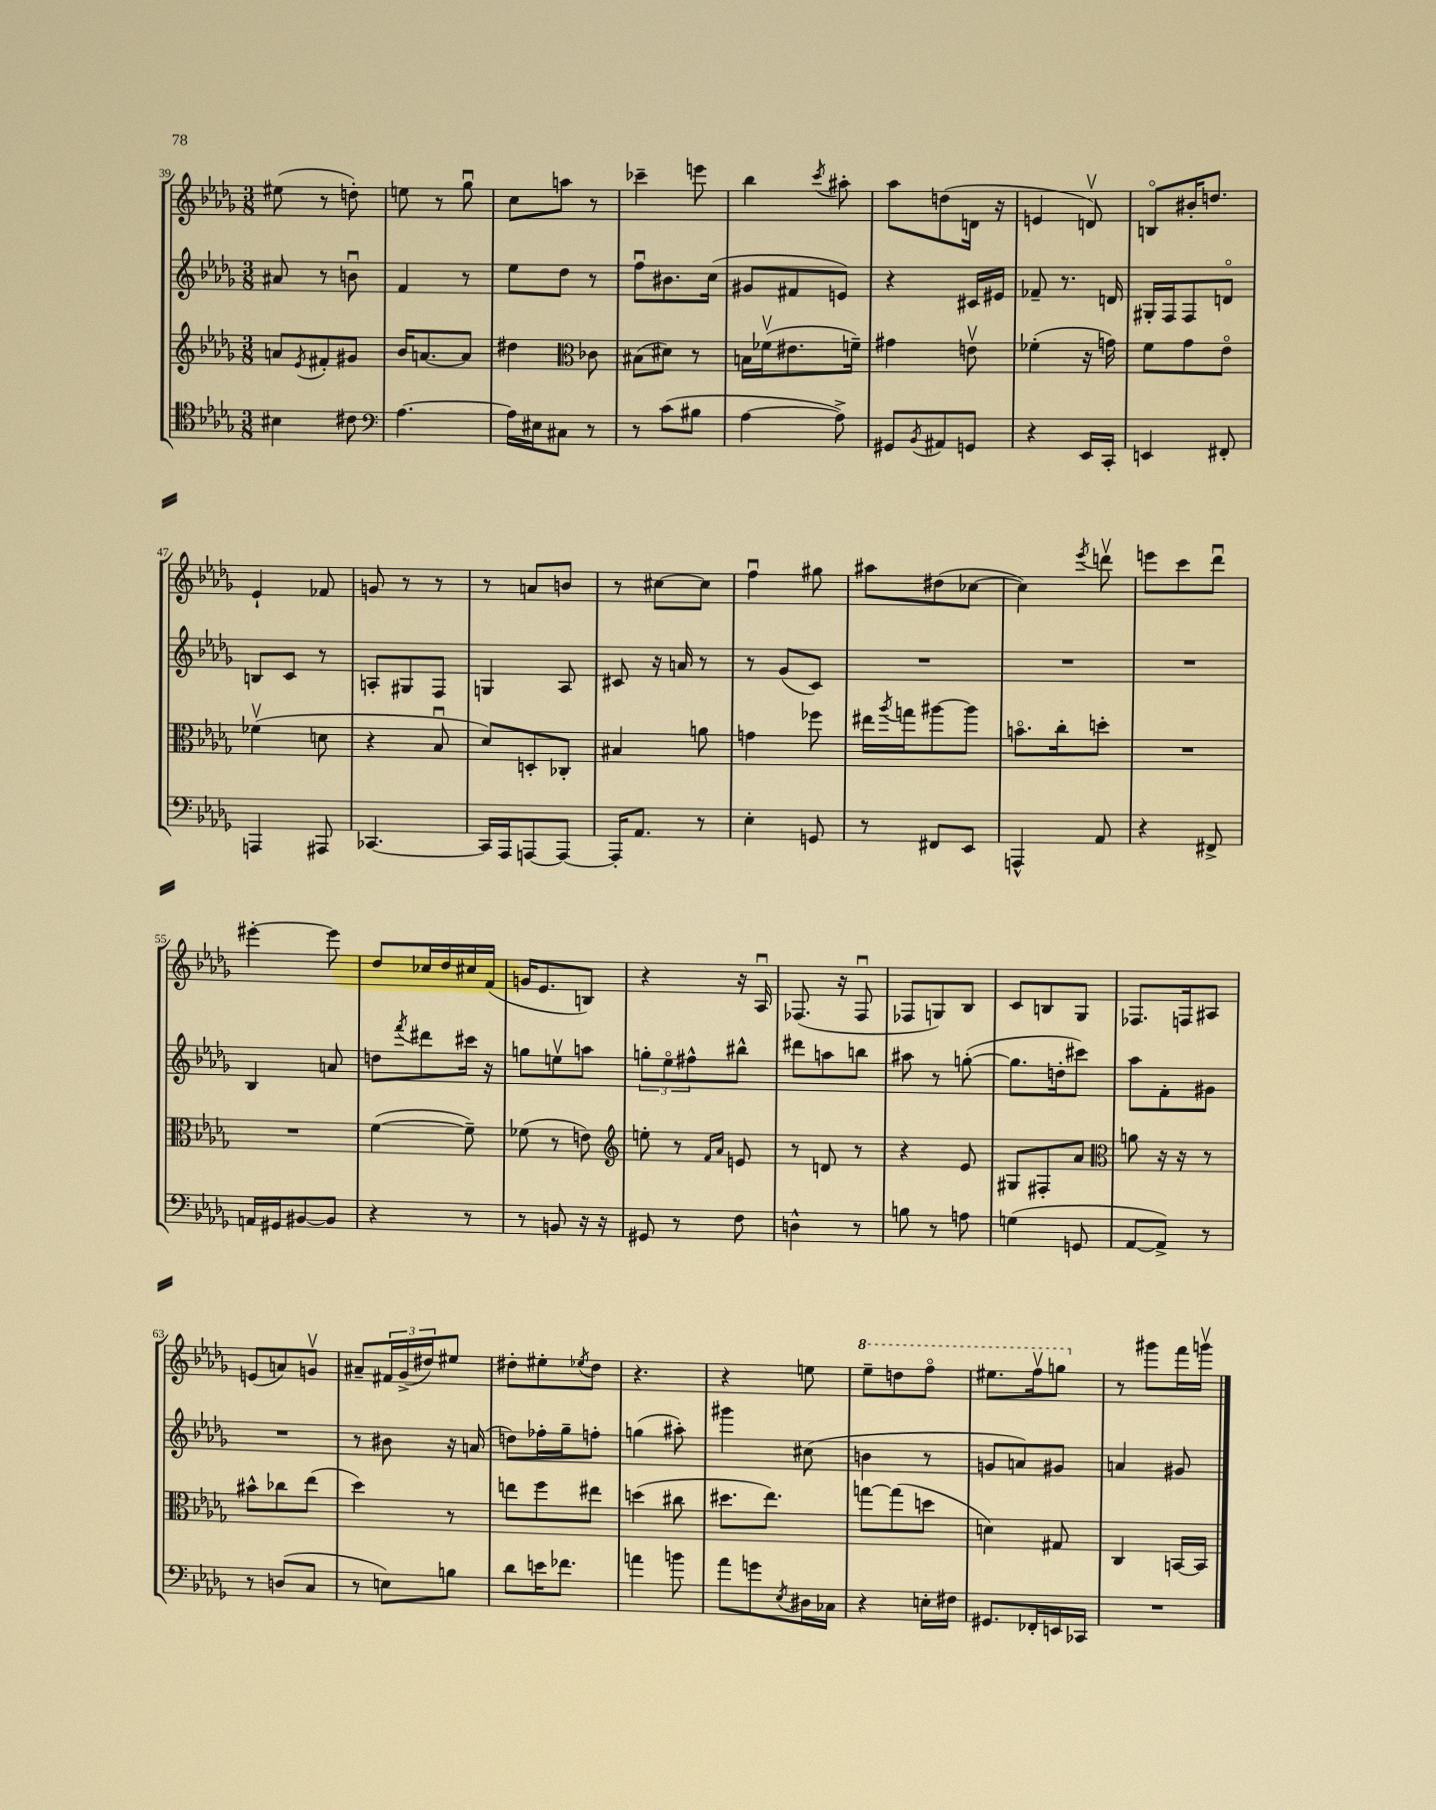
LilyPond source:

<<
\new StaffGroup <<
\new Staff = "s0" {
    \clef treble \key des \major \numericTimeSignature \time 3/8
    eis''8( r8 d''8-.) |
    e''8 r8 ges''8\downbow |
    c''8 a''8 r8 |
    ces'''4-- e'''8 |
    bes''4 \acciaccatura { c'''8 } ais''8-. |
    aes''8 d''8( d'16 r16 |
    e'4 d'8\upbow) |
    b8\flageolet bis'16-. d''8. |
    ees'4-! fes'8 |
    g'8 r8 r8 |
    r8 a'8 b'8 |
    r8 cis''8~ cis''8 |
    f''4\downbow gis''8 |
    ais''8 dis''8( ces''8~ |
    ces''4) \acciaccatura { ees'''8 } d'''8\upbow |
    e'''8 c'''8 des'''8\downbow |
    eis'''4~-. eis'''8 |
    des''8 ces''16 des''16 cis''16 f'16( |
    g'16 ees'8. b8) |
    r4 r16 aes16\downbow |
    fes8.( r16 fes8\downbow |
    fes8 g8) bes8 |
    c'8 b8 ges8 |
    fes8. f16 ais8 |
    e'8( a'8) g'8\upbow |
    ais'8-- \tuplet 3/2 { fis'16 ges'16->( dis''16) } eis''8 |
    dis''8-. eis''8-. \acciaccatura { ees''8 } dis''8 |
    r4. |
    r4 e''8 |
    \ottava #1 ees'''8-- d'''8 f'''8\flageolet |
    eis'''8. f'''16\upbow g'''8 \ottava #0 |
    r8 gis'''8 f'''16 g'''16\upbow \bar "|." |
}
\new Staff = "s1" {
    \clef treble \key des \major \numericTimeSignature \time 3/8
    ais'8 r8 b'8\downbow |
    f'4 r8 |
    ees''8 des''8 r8 |
    f''8\downbow bis'8. c''16( |
    gis'8 fis'8 e'8) |
    r4 cis'16 eis'16 |
    fes'8-- r8. d'16 |
    gis16-. f16 f8 d'8\flageolet |
    b8 c'8 r8 |
    a8-. gis8 f8 |
    g4 aes8 |
    cis'8 r16 a'16 r8 |
    r8 ges'8( c'8) |
    R4. |
    R4. |
    R4. |
    bes4 a'8 |
    d''8 \acciaccatura { f'''8 } dis'''8 cis'''16 r16 |
    g''8 e''8\upbow a''8 |
    \tuplet 3/2 { g''8-. ees''8\flageolet fis''8-^ } bis''8-^ |
    dis'''8 a''8 b''8 |
    ais''8 r8 g''8~-.( |
    g''8. d''16-. cis'''8) |
    aes''8 f'8-. gis'8 |
    R4. |
    r8 bis'8 r16 a'16( |
    d''8) fes''16-. ges''16-- f''8-. |
    g''4( ais''8-.) |
    gis'''4 cis''8( |
    b'4 r8 |
    g'8 a'8) gis'8 |
    a'4 gis'8 \bar "|." |
}
\new Staff = "s2" {
    \clef treble \key des \major \numericTimeSignature \time 3/8
    a'8 \acciaccatura { ees'8 } fis'8-. gis'8 |
    bes'16 a'8.~ a'8 |
    dis''4 \clef alto ces'8 |
    bis8( dis'8) r8 |
    b16 fes'16\upbow( eis'8. f'16--) |
    gis'4 e'8\upbow |
    fes'4-.( r16 g'16) |
    f'8 ges'8 ees'8\flageolet |
    fes'4\upbow( d'8 |
    r4 bes8\downbow |
    des'8) d8-. ces8-. |
    bis4 a'8 |
    g'4 fes''8 |
    eis''16 \acciaccatura { aes''8 } g''16 ais''8~ ais''8 |
    b'8.\flageolet c''16-. d''8-. |
    R4. |
    R4. |
    f'4~( f'8--) |
    fes'8( r8 e'8) |
    \clef treble e''8-. r8 \grace { f'16 aes'16 } e'8 |
    r8 d'8 r8 |
    r4 ees'8 |
    gis8 fis8-. aes'8 |
    \clef alto a'8 r16 r16 r8 |
    bis'8-^ ces''8 ees''8( |
    des''4) r8 |
    e''8 f''8 eis''8 |
    d''4( cis''8 |
    dis''8. ees''8.) |
    g''8~ g''8( d''8 |
    d'4) gis8 |
    c4 b,16~ b,16 \bar "|." |
}
\new Staff = "s3" {
    \clef tenor \key des \major \numericTimeSignature \time 3/8
    bis4 cis'8 |
    \clef bass aes4.~ |
    aes16 eis16 cis8 r8 |
    r8 c'8( bis8 |
    aes4~ aes8->) |
    gis,8 \acciaccatura { bes,8 } ais,8 g,8 |
    r4 ees,16 c,16-. |
    e,4 fis,8-. |
    a,,4 ais,,8 |
    ces,4.~ |
    ces,16 aes,,16 a,,8~ a,,8~ |
    a,,16-. aes,8. r8 |
    ees4-. g,8 |
    r8 fis,8 ees,8 |
    a,,4-^ aes,8 |
    r4 fis,8-> |
    a,16 gis,16 bis,8~ bis,8 |
    r4 r8 |
    r8 b,8 r16 r16 |
    gis,8 r8 f8 |
    d4-^ r8 |
    b8 r8 a8 |
    g4( g,8 |
    aes,8~ aes,8->) r8 |
    r8 d8( c8 |
    r8 e8) b8 |
    des'8 e'16 fes'8. |
    a'4 b'8 |
    aes'8 g'8 \acciaccatura { ees8 } dis16 ces16 |
    r4 e16-. fis16 |
    gis,8. fes,16-. e,16 ces,16 |
    R4. \bar "|." |
}
>>
>>
\layout { \context { \Score currentBarNumber = #39 } }
